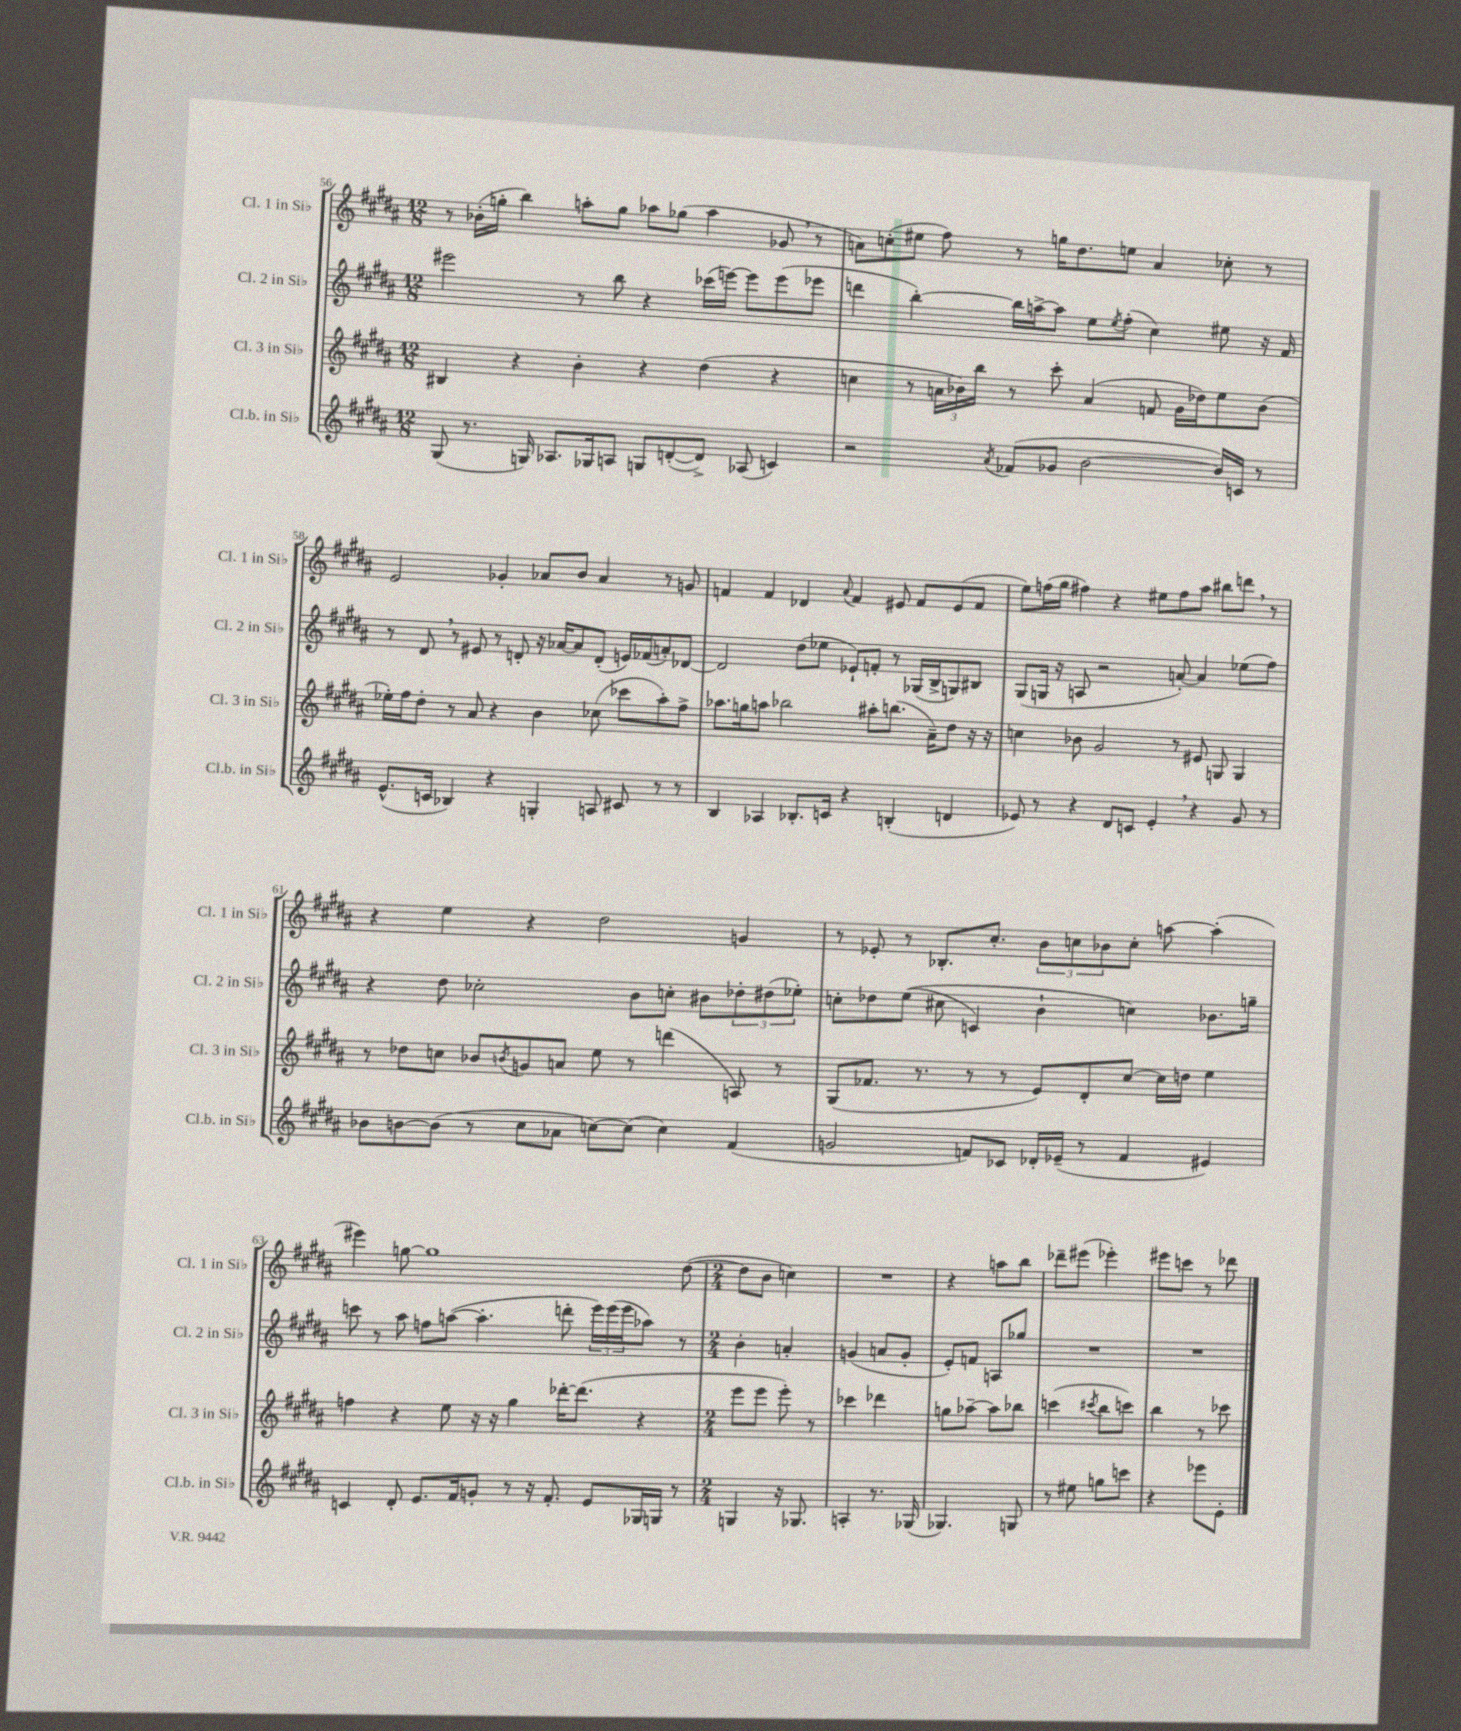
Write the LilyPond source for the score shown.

<<
\new StaffGroup <<
\new Staff = "s0" \with { instrumentName = "Cl. 1 in Sib" shortInstrumentName = "Cl. 1 in Sib" } {
    \clef treble \key b \major \numericTimeSignature \time 12/8
    r8 bes'16-.( g''16-. b''4) a''8-. g''8 aes''8 ges''8( aes''4 ges'8 \breathe r8 |
    a'8) c''8-.( eis''8 fis''8) r8 g''16 dis''8. e''8 a'4 ces''8-. r8 |
    e'2 ges'4-. aes'8 b'8 aes'4 r8 g'8 |
    f'4 f'4 des'4 \appoggiatura { ais'8 } f'4 eis'8 f'8 eis'8( f'8 |
    e''8) f''16( gis''16 fis''4) r4 eis''8 fis''8 ais''8 bis''8 d'''8 \breathe r8 |
    r4 e''4 r4 dis''2 g'4 |
    r8 ees'8-. r8 bes8.-. cis''8.-. \tuplet 3/2 { b'8 c''8 bes'8 } c''8-. a''8~ a''4-.( |
    eis'''4) g''8~ g''1 dis''8~( |
    \numericTimeSignature \time 2/4 dis''8 b'8 c''4) |
    R2 |
    r4 a''8 b''8 |
    des'''8-- eis'''8( ees'''4-.) |
    eis'''8 c'''8 r8 des'''8 \bar "|." |
}
\new Staff = "s1" \with { instrumentName = "Cl. 2 in Sib" shortInstrumentName = "Cl. 2 in Sib" } {
    \clef treble \key b \major \numericTimeSignature \time 12/8
    eis'''2 r8 b''8 r4 ces'''16( e'''16~) e'''8 e'''8( ees'''8 |
    d'''4 b''4~-.) b''16 a''16~-> a''8 e''8 \acciaccatura { e''8 } fis''8-.( cis''4) eis''8 r16 fis'16 |
    r8 dis'8 \breathe r8 eis'8 r8 d'8-. r16 aes'16~ aes'8 d'8-.( e'16) fes'16( a'8-.) des'8~ |
    des'2 dis''8( ees''8 ees'8-!) f'8-. r8 ges16( b16-> g8) bis8 |
    gis8( g16 r16 a8 r2 a'8~-.) a'4 ees''8( fis''8) |
    r4 dis''8 ces''2-. b'8 c''8-. bis'8 \tuplet 3/2 { des''8-. dis''8( ees''8-.) } |
    c''8-. des''8 e''8(\( cis''8 c'4) b'4-! c''4\) bes'8. g''16-- |
    c'''8 r8 ais''8 f''8 a''8~( a''4.-. d'''8-. \tuplet 3/2 { e'''16) e'''16( e'''16 } aes''8) r8 |
    \numericTimeSignature \time 2/4 b'4-. a'4-. |
    g'4( a'8 g'8-. |
    e'8-.) f'8 a8 ges''8 |
    R2 |
    R2 \bar "|." |
}
\new Staff = "s2" \with { instrumentName = "Cl. 3 in Sib" shortInstrumentName = "Cl. 3 in Sib" } {
    \clef treble \key b \major \numericTimeSignature \time 12/8
    bis4 r4 b'4-. r4 dis''4( r4 |
    c''4 r8 \tuplet 3/2 { a'16 bes'16) b''16 } r8 cis'''8-. a'4( f'8 gis'16 des''16) e''8 bes'8( |
    ees''16-.) fis''16 dis''8-. r8 ais'8 r4 b'4 ces''8( ces'''8 ais''8-.) fis''8-> |
    aes''8. g''16 a''8 bes''2 ais''8-. b''8.( ais'16--) dis''8 r16 r16 |
    c''4 bes'8 gis'2 r8 eis'8 g8 g4 |
    r8 des''8 c''8 bes'8 \acciaccatura { b'8 } g'8 a'8 e''8 r8 d'''4( a8) r8 |
    gis8( fes'8. r8. r8 r8 e'8) dis'8-. cis''8~ cis''16 d''16 e''4 |
    f''4 r4 e''8 r16 r16 gis''4 des'''16~-. des'''8.( r4 |
    \numericTimeSignature \time 2/4 e'''8 e'''8 e'''8-.) r8 |
    ces'''4 des'''4 |
    g''8 aes''8~-- aes''8 bes''8 |
    c'''4( \acciaccatura { cis'''8 } b''8 c'''8) |
    b''4 r8 ces'''8 \bar "|." |
}
\new Staff = "s3" \with { instrumentName = "Cl.b. in Sib" shortInstrumentName = "Cl.b. in Sib" } {
    \clef treble \key b \major \numericTimeSignature \time 12/8
    gis8( r8. g16) aes8. ges16 a8 g8 d'8~-.( d'8->) aes8( c'4) |
    r2 \acciaccatura { ais'8 } fes'8( ges'8 b'2~ b'16) c'16 r8 |
    e'8.-^( c'16 bes4) r4 g4-. a8 cis'8 r8 r8 |
    b4 aes4 bes8.-. c'16 r4 b4-.( d'4 |
    ees'8) r8 r4 dis'8 c'8 ees'4-. \breathe r4 gis'8 r8 |
    bes'8 b'8~ b'8( r8 cis''8 aes'8 c''8~) c''8( c''4) fis'4( |
    g'2 f'8) ces'8 des'16-. ees'16--( r8 f'4 eis'4) |
    c'4 dis'8-. e'8. fis'16 g'8-. r8 r16 fis'8.-. e'8 ges16 g16 r8 |
    \numericTimeSignature \time 2/4 g4 r16 ges8. |
    a4-. r8. ges16( |
    ges4.) g8 |
    r8 eis''8 g''8 c'''8 |
    r4 ees'''8 e'8-. \bar "|." |
}
>>
>>
\layout { \context { \Score currentBarNumber = #56 } }
